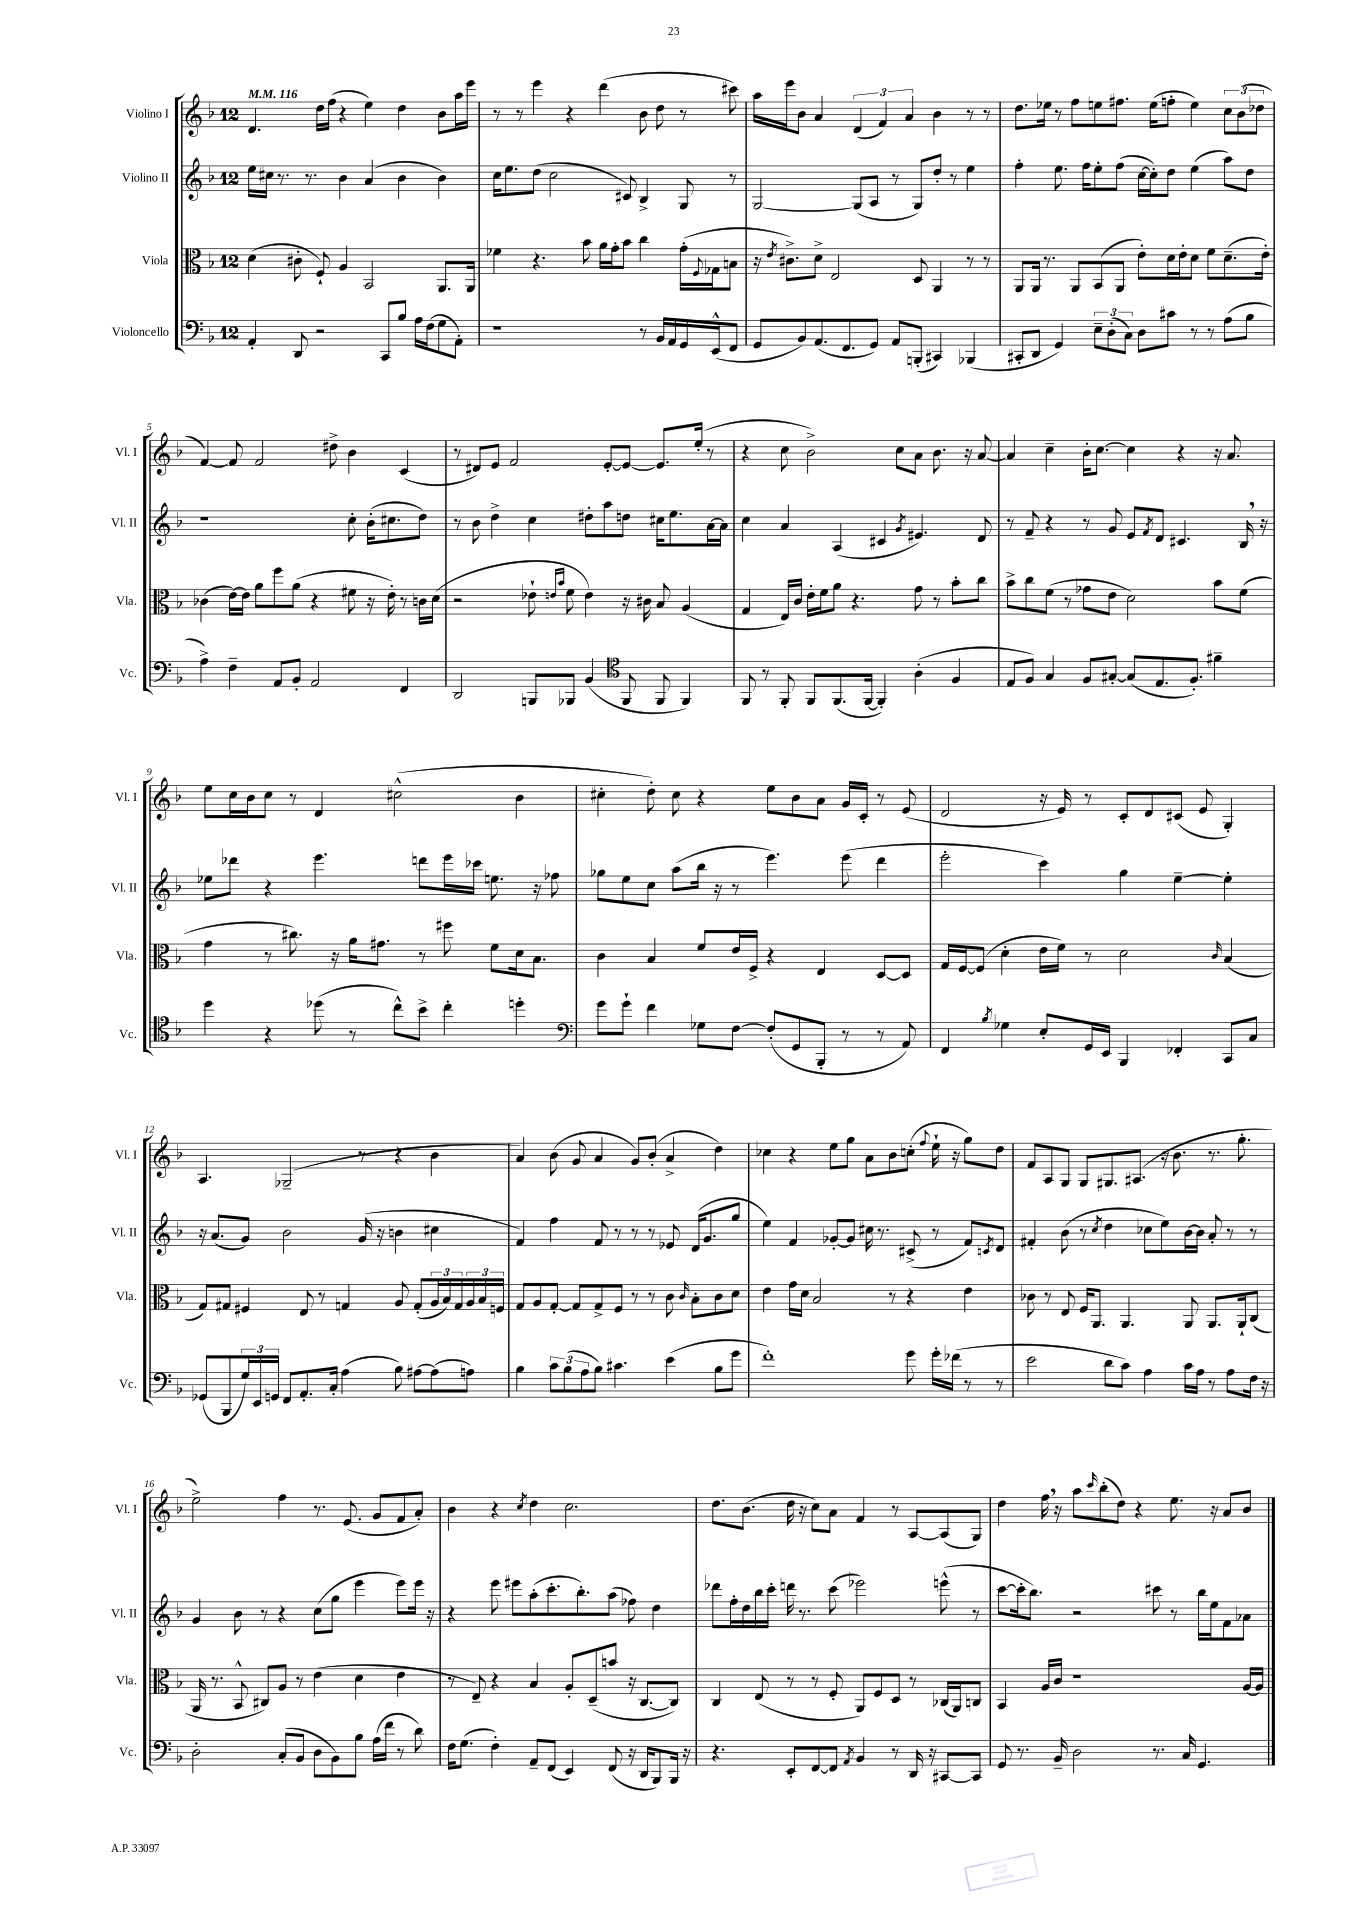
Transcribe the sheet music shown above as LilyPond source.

<<
\new StaffGroup <<
\new Staff = "s0" \with { instrumentName = "Violino I" shortInstrumentName = "Vl. I" } {
    \clef treble \key f \major \once \override Staff.TimeSignature.style = #'single-digit \time 12/8 \tempo 4 = 116
    d'4. d''16 f''16( r4 e''4) d''4 bes'8 a''16 e'''16 |
    r8 r8 e'''4 r4 d'''4( bes'8 d''8 r8 cis'''8) |
    a''16 e'''16 bes'8 a'4 \tuplet 3/2 { d'4( f'4) a'4 } bes'4 r8 r8 |
    d''8. ees''16 r8 f''8 e''8 fis''8. e''16( f''8-. e''4) \tuplet 3/2 { c''8 bes'8( des''8 } |
    f'4~) f'8 f'2 dis''8-> bes'4 c'4( |
    r8 dis'8) e'8 f'2 e'8~-. e'8~ e'8. e''16-.( r8 |
    r4 c''8 bes'2->) c''8 a'8 bes'8. r16 a'8~ |
    a'4 c''4-- bes'16-. c''8.~ c''4 r4 r16 a'8. |
    e''8 c''16 bes'16 c''8 r8 d'4 cis''2-^( bes'4 |
    cis''4-. d''8-.) cis''8 r4 e''8 bes'8 a'8 g'16 c'16-. r8 e'8( |
    d'2 r16 e'16) r8 c'8-. d'8 cis'8( e'8 g4-.) |
    a4. ges2--( r8 r4 bes'4 |
    a'4) bes'8( g'8 a'4 g'8) bes'8-.( a'4-> d''4) |
    ces''4 r4 e''8 g''8 a'8 bes'8 c''8-.( \appoggiatura { f''8 } e''16-! r16 g''8) d''8 |
    f'8 a8 g8 g8 gis8. ais8.( r16 bes'8. r8. g''8.-. |
    e''2->) f''4 r8. e'8.( g'8 f'8 a'8-.) |
    bes'4 r4 \acciaccatura { c''8 } d''4 c''2. |
    d''8. bes'8.( d''16 r16 c''8) a'8 f'4 r8 a8~ a8( g8) |
    d''4 f''16 \breathe r16 a''8 \grace { c'''16 } bes''8-.( d''8) r4 e''8. r16 a'8 bes'8 \bar "|." |
}
\new Staff = "s1" \with { instrumentName = "Violino II" shortInstrumentName = "Vl. II" } {
    \clef treble \key f \major \once \override Staff.TimeSignature.style = #'single-digit \time 12/8
    e''16 cis''16 r8. r8. bes'4 a'4( bes'4 bes'4) |
    c''16 e''8. d''8( c''2 cis'8) bes4-> g8 r8 |
    g2~ g8( a8 r8 g8) d''8-. r8 e''4 |
    f''4-. e''8. f''16 e''8-. f''8( c''16~ c''16-.) d''8 e''4( a''8) d''8 |
    r1 c''8-. bes'16-.( cis''8. d''8) |
    r8 bes'8 d''4-> c''4 dis''8-. a''8 d''8 cis''16 e''8. a'16~ a'16 |
    c''4 a'4 a4( cis'4 \acciaccatura { g'8 } eis'4.) d'8 |
    r8 f'8-- r4 r8 g'8 e'8 \acciaccatura { f'8 } d'8 cis'4. bes16 \breathe r16 |
    ees''8 des'''8 r4 e'''4. d'''8 e'''16 ces'''16 e''8. r16 fes''8 |
    ges''8 e''8 c''8 a''8( bes''16 r16 r8 e'''4.) e'''8( d'''4 |
    e'''2-. c'''4) g''4 e''4~-- e''4-. |
    r16 a'8.( g'8) bes'2 g'16( r16 b'4 cis''4 |
    f'4) f''4 f'8 r8 r8 r8 ees'8 d'16( g'8. g''8 |
    e''4) f'4 ges'8~-. ges'8 cis''16 r8. cis'8->( r8 f'8) \acciaccatura { c'8 } d'8 |
    fis'4-. bes'8( r8 \acciaccatura { c''8 } d''4 ces''8 e''8) bes'16~ bes'16 a'8-. r8 r8 |
    g'4 bes'8 r8 r4 c''8( g''8 e'''4 e'''8) e'''16 r16 |
    r4 e'''8 eis'''8 a''8-.( c'''8.-. bes''8.-.) a''8( fes''8) d''4 |
    des'''8 f''16-. d''16 bes''16 c'''16-. d'''16 r8. c'''8( ees'''2) e'''8-^( r8 |
    c'''8~ c'''16-. bes''8.) r2 cis'''8 r8 bes''16 e''16 f'8 aes'8 \bar "|." |
}
\new Staff = "s2" \with { instrumentName = "Viola" shortInstrumentName = "Vla." } {
    \clef alto \key f \major \once \override Staff.TimeSignature.style = #'single-digit \time 12/8
    d'4( cis'8-. f8-!) a4 bes,2 a,8. a,16 |
    fes'4 r4. bes'8 a'16 g'16-. bes'8 c''4 g'16-.( \appoggiatura { f8 } ges16 b8 |
    r16 \acciaccatura { e'8 } cis'8.->) d'8-> e2 d8 a,4 r8 r8 |
    a,8 a,16 r8. a,8 bes,8( a,8 e'8-.) d'16 e'16-. d'8 f'8 d'8.--( e'16-.) |
    ces'4( e'16~) e'16 a'8 f''8 a'8( r4 fis'8 r16 e'16-.) r8 c'16 d'16( |
    r2 ees'8-! \grace { e'16 bes'16 } f'8 e'4) r16 cis'16 bes8 a4( |
    g4 e16) c'16 e'16-. f'16 a'8 r4. g'8 r8 bes'8-. c''8 |
    bes'8-> c''8 f'8( r8 ges'8 e'8 d'2) bes'8 f'8( |
    g'4 r8 cis''8.) r16 a'16 gis'8. r8 fis''8 f'8 d'16 bes8. |
    c'4 bes4 f'8 e'16 f16-> r4 e4 d8~ d8 |
    g16 f16~ f8( d'4-. e'16 f'16) r8 d'2 \grace { c'16 } bes4( |
    g8) gis8 fis4 e8 r8 g4 a8 g8-.( \tuplet 3/2 { a16 bes16) g16 } \tuplet 3/2 { a16 bes16 f16 } |
    g8 a8 g8~-. g8 g8-> f8 r8 r8 c'8 \grace { c'16 } bes8-. c'8 d'8 |
    e'4 g'16 d'16 bes2 r8 r4 e'4 |
    ces'8 r8 e8 f16 a,8. a,4. a,8 a,8. a,16-! c8( |
    a,16 r8. bes,8-^ cis8) a8 r8 e'4( d'4 e'4 |
    r8 e8--) r4 bes4 a8-. d8--( b'8 r16 c8.~ c8) |
    c4 e8( r8 r8 f8-. a,8) f8 d8 r8 ces16( a,16) c8 |
    bes,4 a16 c'16 r1 a16~ a16 \bar "|." |
}
\new Staff = "s3" \with { instrumentName = "Violoncello" shortInstrumentName = "Vc." } {
    \clef bass \key f \major \once \override Staff.TimeSignature.style = #'single-digit \time 12/8
    a,4-. d,8 r2 c,8 bes8 a16 f16( g8 a,8-.) |
    r1 r8 bes,16 a,16 g,16 e,16-^( f,8 |
    g,8 bes,8) a,8.( f,8. g,8) a,8 b,,8-.( cis,4) bes,,4( |
    cis,8-. d,8 g,4) \tuplet 3/2 { e8-- d8-.( c8) } d8 cis'8 r8 r8 a8( bes8 |
    a4->) f4-- a,8 bes,8-. a,2 f,4 |
    d,2 b,,8 bes,,8 bes,4( \clef tenor f,8 f,8 f,4) |
    f,8 r8 f,8-. f,8 f,8.( f,16~ f,4-.) a4-.( f4 |
    e8 f8) g4 f8 gis8~-. gis8( e8. f8.-.) fis'4-- |
    d''4 r4 des''8( r8 c''8-^) bes'8-> c''4-. d''4-. |
    \clef bass g'8 g'8-! f'4 ges8 f8~ f8-.( g,8 bes,,8-. r8 r8 a,8) |
    f,4 \acciaccatura { bes8 } ges4 e8-. g,16 e,16 bes,,4 fes,4-. c,8 c8 |
    ges,8( bes,,8 \tuplet 3/2 { g16) e,16 g,16 } f,8 a,8.-. c16-. a4( bes8) ais8~ ais8( a8) |
    bes4 \tuplet 3/2 { c'8 bes8( a8 } bes8) cis'4. e'4( bes8 g'8 |
    f'1-.) g'8 g'16-. fes'16( r8 r8 |
    e'2 d'8 c'8) a4 c'16 a16 r8 a8 f16 r16 |
    d2-. c8-.( bes,8 d8 bes,8) bes8 a16( f'16 r8 d'8) |
    f16 g8.( f4-.) a,8-- f,8( e,4) f,8( r16 d,16 bes,,8) bes,,16 r16 |
    r4. e,8-. f,8~ f,8 \acciaccatura { a,8 } bes,4 r8 d,16 r16 cis,8~ cis,8 |
    g,8 r8. bes,16-- d2 r8. c16 g,4. \bar "|." |
}
>>
>>
